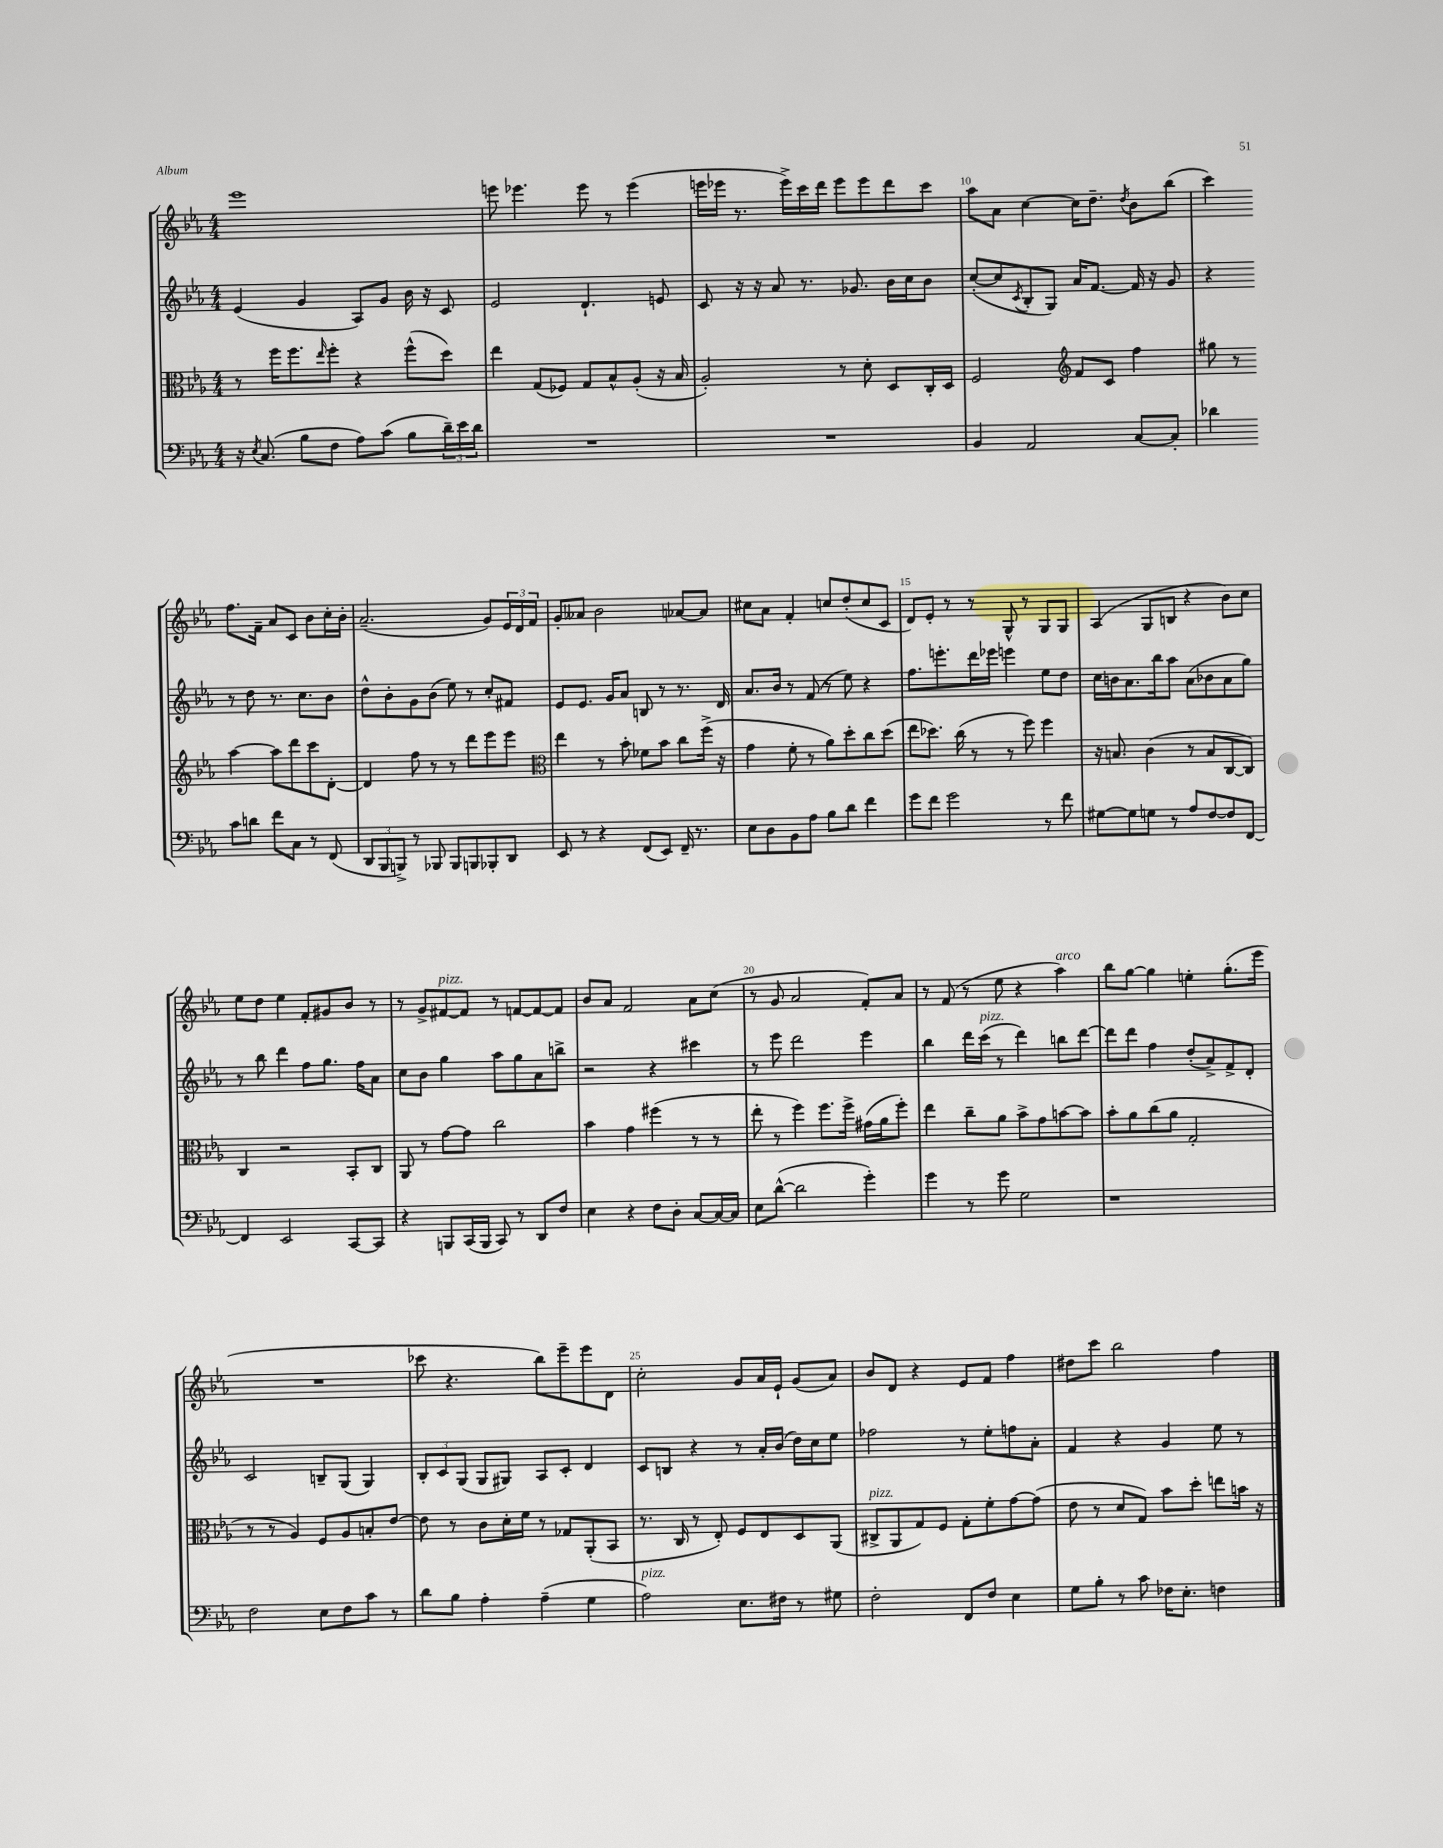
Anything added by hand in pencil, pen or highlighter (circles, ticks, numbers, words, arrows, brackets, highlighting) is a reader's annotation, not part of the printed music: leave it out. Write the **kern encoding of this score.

**kern	**kern	**kern	**kern
*part4	*part3	*part2	*part1
*staff4	*staff3	*staff2	*staff1
*clefF4	*clefC3	*clefG2	*clefG2
*k[b-e-a-]	*k[b-e-a-]	*k[b-e-a-]	*k[b-e-a-]
*M4/4	*M4/4	*M4/4	*M4/4
=7	=7	=7	=7
16r	8r	(4e-/	1eee-
8qE-/	.	.	.
(8.C/	.	.	.
.	16ff\KL	.	.
.	8.ff\	.	.
8B-\L	.	4g/	.
.	16qqee-/	.	.
8F\J	8ff'\J	.	.
8A-\L)	4r	8A-/L)	.
(8c\J	.	8g/J	.
8B-\L	(8ff^^\L	16b-\	.
.	.	16r	.
24d~\L)	8dd\J)	8c/	.
24e-\	.	.	.
24d\JJ	.	.	.
=8	=8	=8	=8
1r	4ee-\	2e-/	8eeen\
.	.	.	4.eee-X\
.	(8G/L	.	.
.	8F-X/J)	.	.
.	8G/L	4.d`/	8eee-\
.	8B-^^/	.	8r
.	(8A-'/J	.	(4eee-\
.	16r	8en/	.
.	16B-/	.	.
=9	=9	=9	=9
1r	2A-'/)	8c/	16eeen\LL
.	.	.	16eee-X\JJ
.	.	16r	8.r
.	.	16r	.
.	.	8a-/	.
.	.	.	16eee-^\LL)
.	.	8.r	16ccc\
.	.	.	16ddd\JJ
.	8r	.	8eee-\L
.	.	8.g-X/	.
.	8d'\	.	8eee-\
.	8D/L	16b-\LL	8ddd\
.	.	16cc\J	.
.	16C'/L	8b-\J	8ccc\J
.	16D/JJ	.	.
=10	=10	=10	=10
4BB-/	2F/	([8cc'/L	8aa-\L
.	.	8cc/]	8a-\J
.	.	8qc/	.
2AA-/	.	8B-'/	[4cc\
.	.	8G/J)	.
*	*clefG2	*	*
.	8f/L	16a-/KL	16cc\KL]
.	.	[8.f/J	8.dd~\J
.	8c/J	.	.
.	.	.	8qdd/
[8C/L	4ff\	16f/]	8b-\L
.	.	16r	.
8C'/J]	.	8g/	(8bb-\J
=11	=11	=11	=11
4d-X\	8gg#X\	4r	4ccc\)
.	8r	.	.
8c\L	[4aa-\	8r	8.ff\L
8dn\J	.	8dd\	.
.	.	.	16f~\Jk
8f\L	8aa-\L]	8.r	8a-/L
8C\J	8ddd\	.	8c/J
.	.	8.cc\L	.
8r	8ccc\	.	8b-\L
(8FF/	[8d'\J	8b-\J	16cc'\L
.	.	.	16b-'\JJ
!!LO:LB:g=z
=12	=12	=12	=12
12DD/L	4d/]	8dd^^\L	(2.a-~/
12BBB-/	.	.	.
.	.	8b-'\	.
12BBBn^/J)	.	.	.
8r	8ff\	8g\	.
8BBB-X/	8r	(8b-\J	.
8BBB-/L	8r	8ee-\)	.
8BBBn/	8ddd\L	8r	.
8BBB-X'/	8eee-\	8cc'/L	8g/L)
8DD/J	8eee-\J	8f#X/J	24e-/L
.	.	.	24d/
.	.	.	24f/JJ
=13	=13	=13	=13
*	*clefC3	*	*
8EE-/	4ee-\	8e-/L	8g'/L
8r	.	8.e-/J	8a--X/J
4r	8r	.	2b-\
.	.	16g/KL	.
.	8b-'\	8a-/J	.
(8FF/L	8f-X\L	8Bn/	.
8EE-/J)	8b-\J	8r	.
16FF~/	8cc\L	8.r	[8a-X/L
8.r	.	.	.
.	(16ff^\Jk	.	8a-/J]
.	16r	16d/	.
=14	=14	=14	=14
8E-\L	4g\	8.a-/L	8cc#X\L
8D\	.	.	8a-\J
.	.	16b-/Jk	.
8BB-\	8f'\	8r	4f'/
8A-\J	8r	(8f/	.
8B-\L	8a-\L)	8r	8ccn/L
8d\J	8dd'\	8ee-\)	(8dd'/
4f\	8cc\	4r	8cc/
.	(8dd\J	.	8c/J
=15	=15	=15	=15
8g\L	8ee-\L	8.ff\L	8d/L)
8f\J	8.dd-X\J)	.	8e-'/J
.	.	8.eeen'\	.
2g\	.	.	8r
.	(16cc\	.	.
.	8r	16ddd\L	8r
.	.	16eee-X\JJ	.
.	8r	4eeen\	8G^^/
.	8ff\)	.	8r
8r	4ff\	8ee-\L	8G/L
8f\	.	8dd\J	8G/J
=16	=16	=16	=16
[8G#X\L	16r	16cc\LL	(4A-/
.	8.Bn/	16bn\J	.
8G#\]	.	8.a-\	.
8Gn\J	(4c\	.	8G/L
.	.	16bb-\k	.
8r	.	8aa-\J	8Bn/J
8A-/L	8r	(8a-\L	4r
[8F/	8B/L	8b-X\	.
8F/]	[8C/	8a-\	8b-\L)
[8FF/J	8C/J])	8gg\J)	8cc\J
!!LO:LB:g=z
=17	=17	=17	=17
4FF/]	4C/	8r	8ee-\L
.	.	8bb-\	8dd\J
2EE-/	2r	4ddd\	4ee-\
.	.	8ff\L	8f'/L
.	.	8.gg\J	8g#X/
[8CC/L	8BB-'/L	.	8b-/J
.	.	16ff\KL	.
8CC/J]	8C/J	8a-\J	8r
=18	=18	=18	=18
4r	8AA-/	8cc\L	8r
.	8r	8b-\J	8g^/L
!	!	!	!LO:TX:a:i:t=pizz.
8BBBn/L	[8g\L	4gg\	[8f#X/
(16CC/L	8g\J]	.	8f#/J]
16BBB/JJ	.	.	.
8CC/)	2cc\	8aa-\L	8r
8r	.	8gg\	[8fn/L
8DD/L	.	8a-\	8f/_
8F/J	.	8bbn^\J	8f/J]
=19	=19	=19	=19
4E-\	4b-\	2r	8b-/L
.	.	.	8a-/J
4r	4g\	.	2f/
8F\L	(4ff#X\	4r	.
8D'\J	.	.	.
[8C/L	8r	4ccc#X\	8a-\L
16C/L_	8r	.	(8cc\J
16C/JJ]	.	.	.
=20	=20	=20	=20
8E-\L	8ee-'\	8r	8r
([8d^^\J	8r	8eee-\	8g/
2d\]	4ff\)	2ddd\	2a-/
.	8.ff\L	.	.
.	16ff^\Jk	.	.
4g'\)	(16g#X\LL	4eee-\	8f'/L)
.	16a-\J	.	.
.	8ff'\J)	.	8a-/J
=21	=21	=21	=21
4g\	4ee-\	4bb-\	8r
.	.	.	(8f/
8r	8cc~\L	16ddd\LL	8r
!	!	!LO:TX:a:i:t=pizz.	!
.	.	(16ccc\JJ	.
8g\	8a-\J	8r	8ee-\
2G\	8b-^\L	4ddd\)	4r
.	8g\	.	.
!	!	!	!LO:TX:a:i:t=arco
.	[8bn\	8bbn\L	4aa-\)
.	8b\J]	[8ddd\J	.
=22	=22	=22	=22
1r	8b-'\L	8ddd\L]	8bb-\L
.	8a-\	8ddd\J	[8gg\J
.	(8cc\	4ff\	4gg\]
.	8a-\J	.	.
.	2G'/	(8dd'/L	4een'\
.	.	8a-^/)	.
.	.	8f^/	(8.gg'\L
.	.	8d'/J	.
.	.	.	16eee-\Jk
!!LO:LB:g=z
=23	=23	=23	=23
2F\	8r	2c/	1r
.	8r	.	.
.	4A-/)	.	.
8E-\L	8F/L	8Bn~/L	.
8F\	8A-/	(8G/J	.
8c\J	8Bn'/	4G/)	.
8r	[8e-/J	.	.
=24	=24	=24	=24
8d\L	8e-\]	12B-'/L	8ccc-X\
.	.	12c/	.
8B-\J	8r	.	4.r
.	.	(12G/J	.
4A-'\	8c\L	8G/L	.
.	16d'\L	8G#X/J)	.
.	16f\JJ	.	.
(4A-~\	8r	8A-/L	8bb-\L)
.	8G-X/L	8c'/J	8eee-~\
4G\	(8AA-'/	4d/	8eee-\
.	8BB-/J	.	8d\J
=25	=25	=25	=25
!LO:TX:a:i:t=pizz.	!	!	!
2A-\)	8.r	8c/L	2cc'\
.	.	8Bn/J	.
.	16C/	.	.
.	8r	4r	.
.	8E-'/)	.	.
8.E-\L	8F/L	8r	8g/L
.	8E-/	16a-'/LL	16a-/L
16F#X\Jk	.	(16b-/JJ	16e-`/JJ
8r	8D/	16dd\LL)	(8g/L
.	.	16cc\J	.
8G#X\	(8AA-/J	8ee-\J	8a-/J)
=26	=26	=26	=26
!	!LO:TX:a:i:t=pizz.	!	!
2F'\	8C#X^/L	2ff-X\	8b-/L
.	8AA-/	.	8d/J
.	8G/)	.	4r
.	8F/J	.	.
8FF/L	8G'\L	8r	8e-/L
8F/J	8f'\	8ee-'\L	8f/J
4E-\	[8g\	8ffn\	4ff\
.	(8g\J]	8a-'\J	.
=27	=27	=27	=27
8G\L	8e-\	4f/	8dd#X\L
8B-'\J	8r	.	8ccc\J
8r	8d/L	4r	2bb-\
8c\	8G/J)	.	.
16F-X\KL	8b-\L	4g/	.
8.E-'\J	.	.	.
.	8dd'\J	.	.
4Fn\	8een\L	8ee-\	4ff\
.	16bn\Jk	8r	.
.	16r	.	.
==	==	==	==
*-	*-	*-	*-
